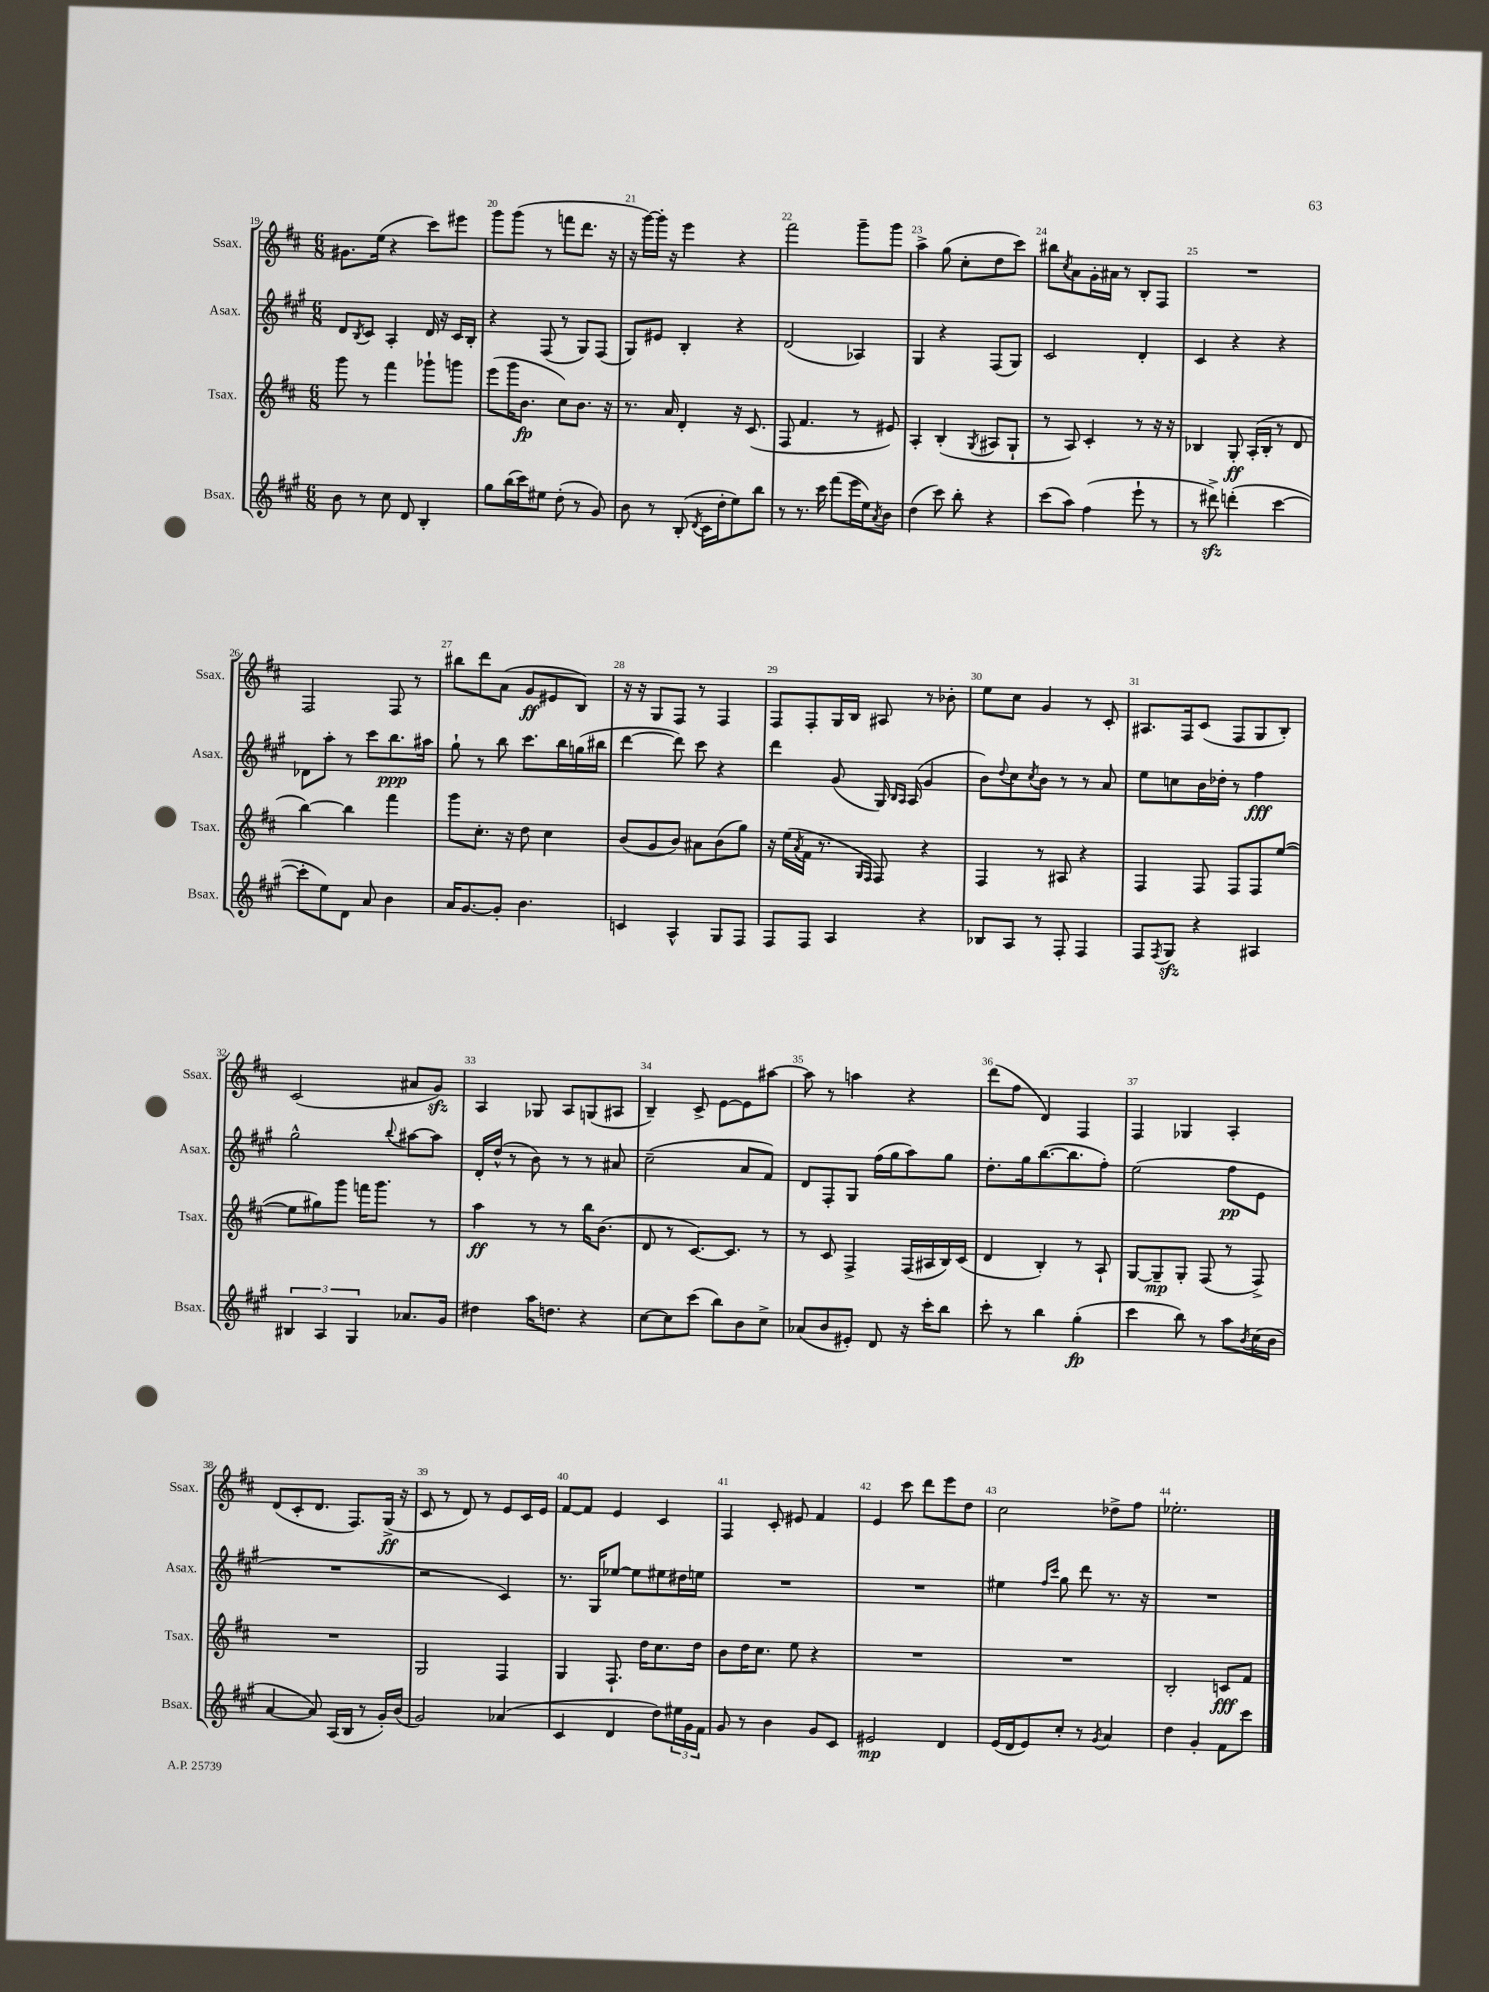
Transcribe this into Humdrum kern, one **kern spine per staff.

**kern	**kern	**kern	**kern
*staff4	*staff3	*staff2	*staff1
*clefG2	*clefG2	*clefG2	*clefG2
*k[f#c#g#]	*k[f#c#]	*k[f#c#g#]	*k[f#c#]
*M6/8	*M6/8	*M6/8	*M6/8
8b\	8ggg\	8d/L	8.g#\L
.	.	8qB/	.
8r	8r	8c#/J	.
.	.	.	(16ee\Jk
8cc#\	4fff#\	4A'/	4r
8d/	.	.	.
4B'/	8ggg-`\L	16d/	8ccc#\L)
.	.	16r	.
.	8ggg\J	16c#/LL	8eee#\J
.	.	16B'/JJ	.
=	=	=	=
8gg#\L	(8eee\L	4r	8ggg\L
(16bb\L	16ggg\K	.	(8ggg\J
16ccc#\J)	8.b\J	.	.
8ee#\J	.	(8F#/	8r
(8dd'\	8cc#\L)	8r	8fff\L
8r	8.b\J	8G#/L)	8.ddd\J
8g#/)	.	(8F#/J	.
.	16r	.	16r
=	=	=	=
8b\	8.r	8G#/L)	16r
.	.	.	[16ggg\LL)
8r	.	8e#/J	16ggg'\]JJ
.	16a/	.	16r
(8B'/	4d'/	4B'/	4eee\
8qd/	.	.	.
16c#\LL	.	.	.
16dd'\J	.	.	.
8ee\)	16r	4r	4r
.	(8.c#/	.	.
8bb\J	.	.	.
=	=	=	=
8r	8F#/	(2d/	2fff#\
8.r	4.f#/	.	.
16ccc#\	.	.	.
(8fff#\L	.	.	.
16eee\L	8r	4A-/)	8ggg~\L
16ee\J)	.	.	.
8qa/	.	.	.
8b\J	8e#/)	.	8ggg\J
=	=	=	=
(4dd\	4A'/	4G#/	4aa^\
8ccc#\)	(4B'/	4r	(8gg\
8bb'\	.	.	8cc#'\L
.	8qG/	.	.
4r	8A#/L	(8F#/L	8dd\
.	8G`/J	8G#/J)	8ccc#\J)
=	=	=	=
(8ccc#\L	8r	2c#/	8bb#\L
.	.	.	8qcc#/
8aa\J)	8A/)	.	8a\
(4ff#\	4c#'/	.	16g'\L
.	.	.	16a#\JJ
.	.	.	8r
8eee`\	8r	4d'/	8B'/L
8r	16r	.	8F#/J
.	16r	.	.
=	=	=	=
8r	4B-/	4c#/	2.r
8ddd#^\)	.	.	.
(4ddd'\	8G'/	4r	.
.	(16A'/LL	.	.
.	16B-'/JJ	.	.
[4ccc#\	8r	4r	.
.	8d/	.	.
=	=	=	=
8ccc#'\]L	[4bb\)	8d-\L	2F#/
8ee\)	.	8aa'\J	.
8d\J	4bb\]	8r	.
8a/	.	8ccc#\L	.
4b\	4fff#\	8.bb\	8F#/
.	.	.	8r
.	.	16aa#\Jk	.
=	=	=	=
16a/LK	8ggg\L	8gg#`\	8bb#\L
[8.g#/	.	.	.
.	8.cc#'\J	8r	8ddd\
8g#'/]J	.	8bb\	(8a\J
.	16r	.	.
4.b\	8dd\	8.ccc#\L	8g/L
.	4cc#\	.	8e#/
.	.	16bb\L	.
.	.	(16gg\	8B/J)
.	.	16bb#\JJ	.
=	=	=	=
4c/	(8b/L	[4ddd\	16r
.	.	.	16r
.	8g/	.	8G/L
4A^^/	8b/J)	8ddd\])	8F#/J
.	8a#\L	8ccc#\	8r
8G#/L	(8b\	4r	4F#/
8F#/J	8gg\J)	.	.
=	=	=	=
8F#/L	16r	4ddd\	8F#/L
.	(16ee\LL	.	.
.	8qa/	.	.
8F#/J	16f#\JJ	.	8F#'/
.	8.r	.	.
4A/	.	(8g#/	16G/L
.	.	.	16B/JJ
.	16qqG/LL	.	.
.	16qqF#/JJ	.	.
.	8F#/)	16G#/)	8A#/
.	.	16qqB/LL	.
.	.	16qqA/JJ	.
.	.	(16A/	.
4r	4r	4g#/	8r
.	.	.	8b-'\
=	=	=	=
8B-/L	4F#/	8b\L)	8ee\L
.	.	8qqdd/	.
8A/J	.	8cc#\	8cc#\J
.	.	8qcc#/	.
8r	8r	8b\J	4g/
8F#'/	8A#/	8r	.
4F#/	4r	8r	8r
.	.	8a/	8c#'/
=	=	=	=
8F#/L	4F#/	8ee\L	8.A#/L
8qF#/	.	.	.
8G#/J	.	8cc\	.
.	.	.	16F#/k
4r	8F#/	16b\L	(8c#/J
.	.	16dd-'\JJ	.
.	8F#/L	8r	8F#/L
4A#/	8F#/	4ff#\	8G/
.	([8ee/J	.	8B'/J)
=	=	=	=
6B#/	8ee\]L	2gg#^^\	(2c#/
.	8gg#\)	.	.
6A/	.	.	.
.	8ggg\J	.	.
6G#/	.	.	.
.	16fff\LK	.	.
.	8.ggg\J	.	.
.	.	8qqbb/	.
8.a-/L	.	[8aa#\L	8a#/L
.	8r	8aa#\]J	8g/J)
16g#/Jk	.	.	.
=	=	=	=
4dd#\	4aa\	16d'/LL	4A/
.	.	(16dd^^/JJ	.
.	.	8r	.
16aa\LK	8r	8b\)	8G-/
8.dd\J	.	.	.
.	8r	8r	8A/L
4r	16bb\LK	8r	(8G/
.	(8.b\J	.	.
.	.	8a#/	8A#/J
=	=	=	=
[8cc#\L	8d/	(2cc#~\	4B~/)
8cc#\]	8r	.	.
(8ccc#\J	[8.c#/L)	.	8c#^/
8bb\L)	.	.	[8e\L
.	8.c#/]J	.	.
8b\	.	8a/L	8e\]
8cc#^\J	8r	8f#/J)	[8aa#\J
=	=	=	=
(8a-/L	8r	8d/L	8aa#\]
8b/	8c#/	8F#'/	8r
8e#'/J)	4F#^/	8G#/J	4aa\
8d/	.	(16ff#\LL	.
.	.	16gg#\J	.
16r	(16F#/LL	8aa\)	4r
16ccc#'\LK	16A#/	.	.
8bb\J	16B/)	8gg#\J	.
.	(16c#/JJ	.	.
=	=	=	=
8ccc#'\	4d/	8.dd'\L	(8ddd\L
8r	.	.	8ff#\J
.	.	16gg#\k	.
4bb\	4B'/)	([8.bb\	4d/)
.	.	8.bb\]	.
(4gg#'\	8r	.	4F#/
.	8A`/	8ff#'\J)	.
=	=	=	=
4ccc#\	[8G/L	(2ee\	4F#/
.	8G~/]	.	.
8bb\)	8G'/J	.	4G-/
8r	(8F#/	.	.
8aa\L	8r	8ff#\L	4A'/
8qb/	.	.	.
(16cc#\L	8F#^/)	8e\J	.
16b\JJ	.	.	.
=	=	=	=
[4a/	2.r	2.r	(8d/L
.	.	.	8c#'/
8a/])	.	.	8.d/J
(16A/LL	.	.	.
16B/JJ	.	.	8.F#/L)
8r	.	.	.
16g#'/LL)	.	.	(16G^/Jk
(16b/JJ	.	.	16r
=	=	=	=
2g#/)	2G/	2r	8c#/
.	.	.	8r
.	.	.	8d/)
.	.	.	8r
(4a-/	4F#/	4c#/)	8e/L
.	.	.	16c#/L
.	.	.	16e/JJ
=	=	=	=
4c#/	4G/	8.r	[8f#/L
.	.	.	8f#/]J
.	.	16G#/LK	.
4d/	8.F#`/	[8ee-/J	4e/
.	.	8ee-\]L	.
.	16dd\LK	.	.
8dd\L)	8.cc#\	8ee#\	4c#/
24ee#\L	.	16dd#\L	.
24g#\	.	.	.
.	16dd\Jk	16ee\JJ	.
24f#\JJ	.	.	.
=	=	=	=
8g#/	8b\L	2.r	4F#/
8r	16dd\K	.	.
.	8.cc#\J	.	.
4b\	.	.	8c#'/
.	8ee\	.	8e#/
8g#/L	4r	.	4f#/
8c#/J	.	.	.
=	=	=	=
2e#/	2.r	2.r	4e/
.	.	.	8ccc#\
.	.	.	8ddd\L
4d/	.	.	8eee\
.	.	.	8dd\J
=	=	=	=
(16e/LL	2.r	4ee#\	2cc#\
16d/J	.	.	.
8e/)	.	.	.
.	.	16qqff#/LL	.
.	.	16qqccc#/JJ	.
8cc#'/J	.	8gg#\	.
8r	.	8ddd\	.
8qg#/	.	.	.
4a/	.	8.r	8dd-^\L
.	.	.	8ff#\J
.	.	16r	.
=	=	=	=
4dd\	2B'/	2.r	2.ee-'\
4g#'/	.	.	.
8f#\L	8c/L	.	.
8ccc#\J	8f#/J	.	.
==	==	==	==
*-	*-	*-	*-
